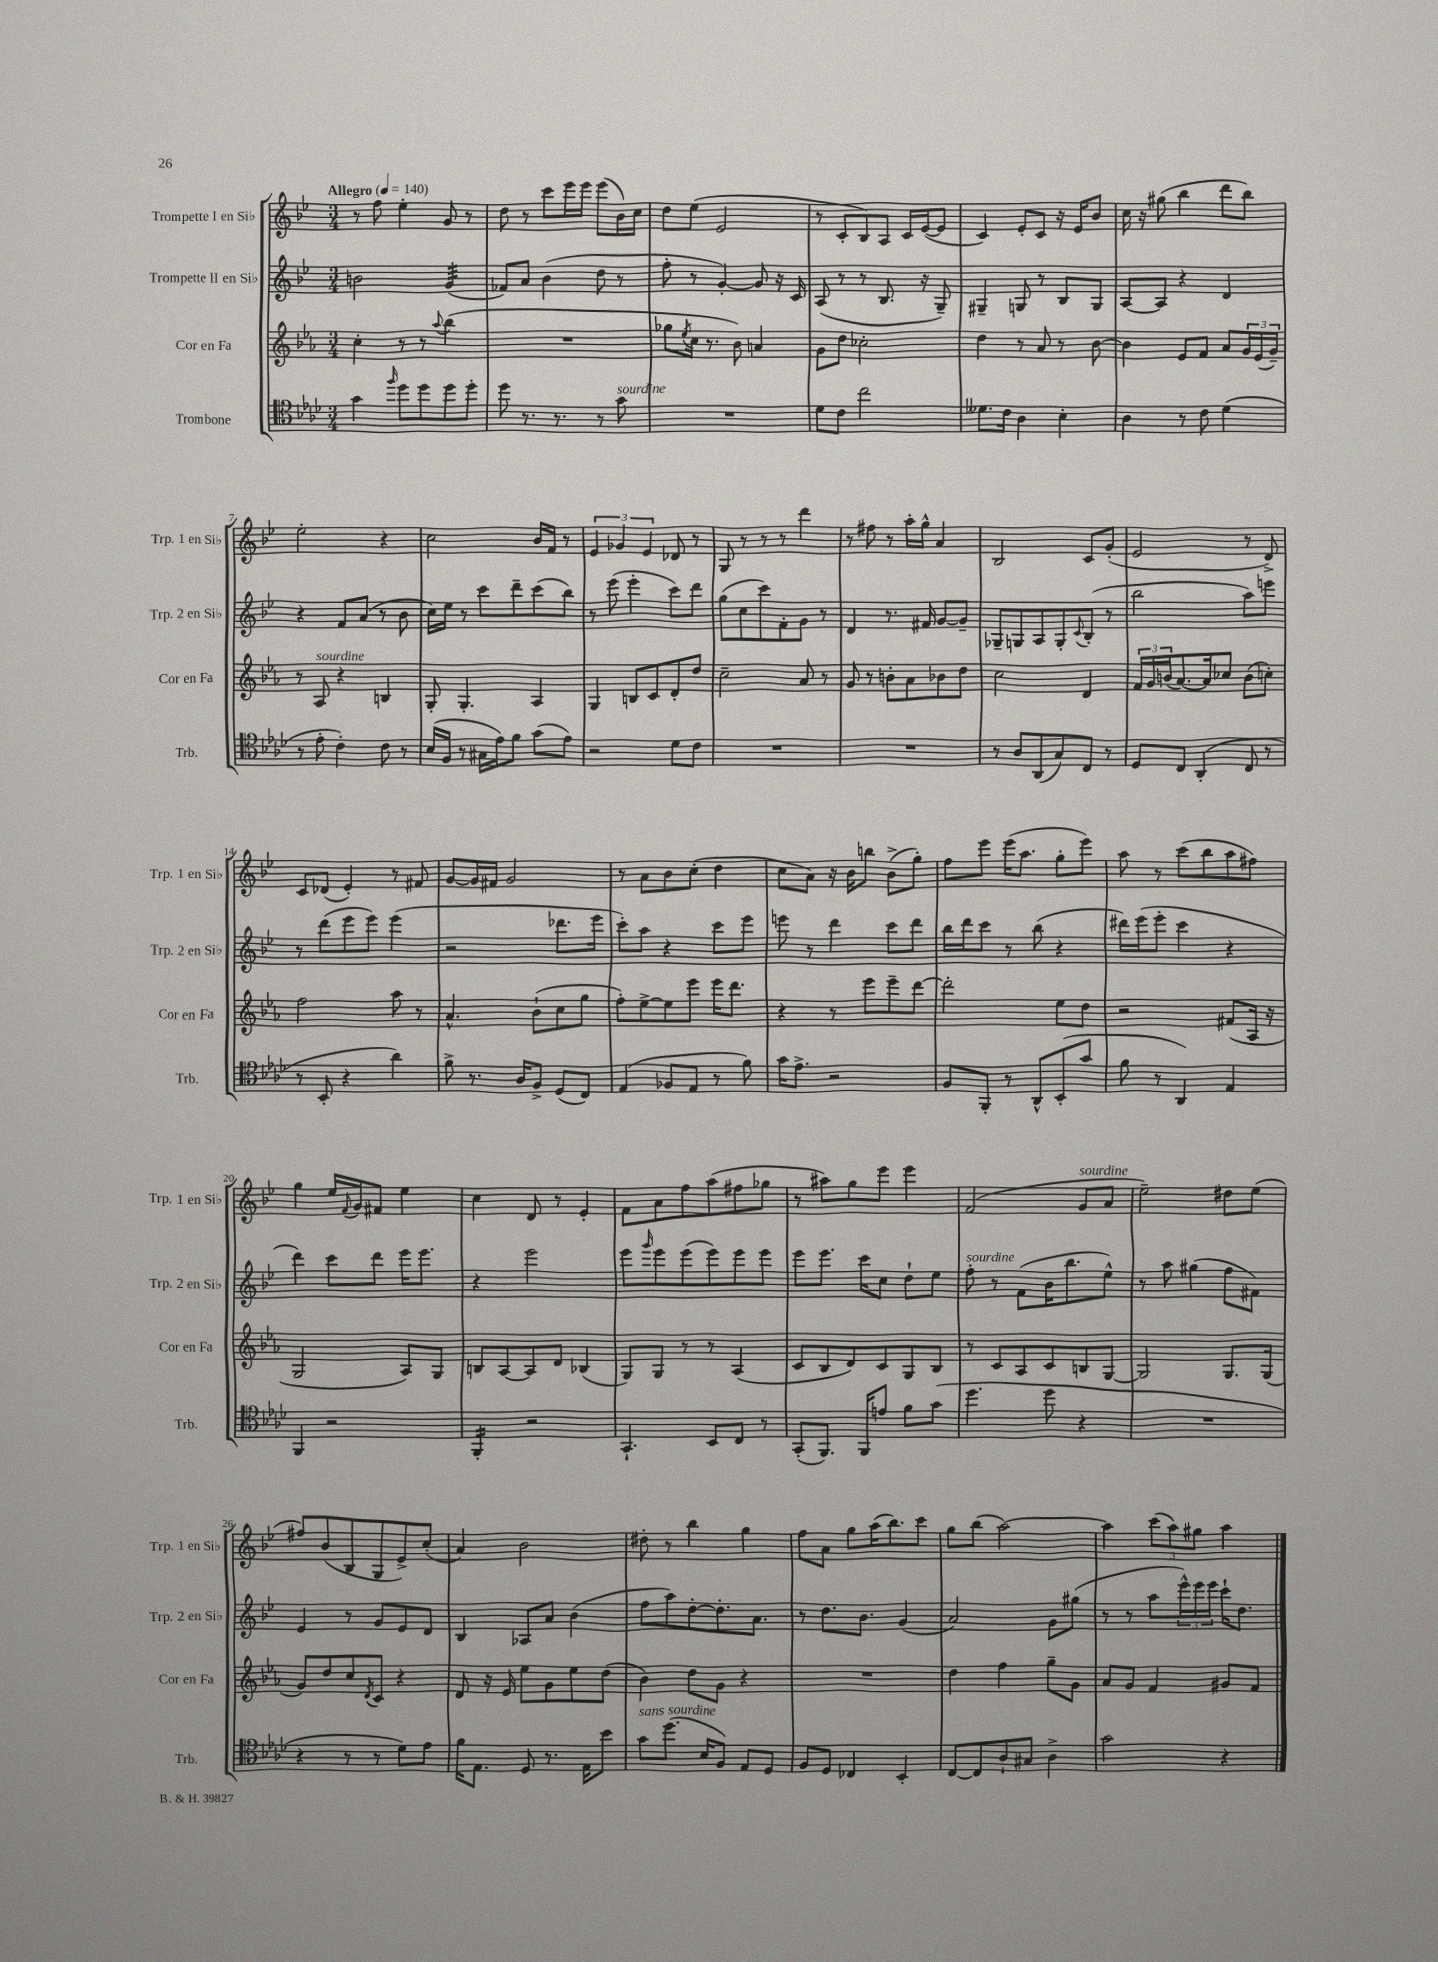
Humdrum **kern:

**kern	**kern	**kern	**kern
*staff4	*staff3	*staff2	*staff1
*clefC4	*clefG2	*clefG2	*clefG2
*k[b-e-a-d-]	*k[b-e-a-]	*k[b-e-]	*k[b-e-]
*M3/4	*M3/4	*M3/4	*M3/4
*MM140	*MM140	*MM140	*MM140
4g\	4cc'\	2b\	8r
.	.	.	8ff\
16qqff/	.	.	.
8dd-\L	8r	.	4ee-'\
8dd-\	8r	.	.
.	8qqaa-/	.	.
8dd-\	(4bb-\	(4g/	8g/
8dd-'\J	.	.	8r
=	=	=	=
8dd-\	2.r	8f-/L)	8dd\
8.r	.	8a/J	8r
.	.	(4b-\	8ccc\L
8.r	.	.	.
.	.	.	16eee-\L
.	.	.	16eee-\JJ
8r	.	8dd\	(8eee-\L
8g\	.	8r	16b-\L)
.	.	.	16cc\JJ
=	=	=	=
2.r	8gg-\L	8ff'\	8dd\L
.	8qee-/	.	.
.	16cc\Jk	8r	(8ee-\J
.	8.r	.	.
.	.	[4g'/)	2e-/
.	8b-\)	.	.
.	4a/	8g/]	.
.	.	16r	.
.	.	16c/	.
=	=	=	=
8d-\L	8g\L	(8A/	8r
8c\J	8dd\J	8r	8c'/L
2cc\	2cc-'\	8r	8B-/)
.	.	8.B-/	8A/J
.	.	.	16c/LL
.	.	16r	([16e-/J
.	.	8G~/)	8e-/]J
=	=	=	=
8.d--\L	4dd\	4G#~/	4c/)
16c\Jk	.	.	.
4A-\	8r	8G/	8e-'/L
.	8a-/	8r	8c/J
4B-'\	8r	8B-/L	16r
.	.	.	16e-/LK
.	[8b-\	8G/J	8b-/J
=	=	=	=
4A-\	4b-\]	[8A/L	16cc\
.	.	.	16r
.	.	8A/]J	(8gg#\
8r	8e-/L	4r	4bb-\
8c\	8f/J	.	.
(4d-\	8a-/L	4d/	8ddd\L
.	24g/L	.	8bb-\J)
.	(24e-/	.	.
.	24g~/JJ)	.	.
=	=	=	=
8r	8r	4r	2ee-'\
8e-'\	8A-/	.	.
4c'\)	4r	8f/L	.
.	.	(8a/J	.
8c\	4B/	8r	4r
8r	.	8b-\	.
=	=	=	=
(16B-/LL	8G'/	16cc\LL)	2cc\
16F/JJ	.	16ee-\JJ	.
8r	4.G'/	8r	.
16G#\LL	.	8ccc\L	.
16e-\J)	.	.	.
8f\J	.	8ddd~\	.
(8g\L	4A-/	(8ccc\	16b-/LL
.	.	.	16f/JJ
8e-\J)	.	8bb-\J)	8r
=	=	=	=
2r	4G/	8r	6e-/
.	.	(8eee-\	.
.	.	.	6g-/
.	8B/L	4eee-'\	.
.	.	.	6e-/
.	8c/	.	.
8d-\L	8d'/	8ccc\L)	8d-/
8c\J	8dd/J	8ddd\J	8r
=	=	=	=
2.r	2cc~\	(8gg\L	8G/
.	.	8cc\	8r
.	.	8ccc\)	8r
.	.	8f'\	8r
.	8a-/	8g\J	4ddd\
.	8r	8r	.
=	=	=	=
2.r	8g/	4d/	8r
.	8r	.	8ff#\
.	8b'\L	8.r	8r
.	8a-\	.	16aa'\LL
.	.	16f#/	16gg^^\JJ
.	8b-\	[8g/L	4a/
.	8dd\J	8g~/]J	.
=	=	=	=
8r	2cc\	8G-~/L	2B-/
8A-/L	.	8G/	.
(8AA-/	.	8A/	.
8G/)	.	8G'/	.
.	.	8qqc/	.
8C/J	4d/	(8B-'/J	8c/L
8r	.	8r	(8g'/J
=	=	=	=
8D-/L	24f/LL	2bb-\	2e-/
.	24g/	.	.
.	(24b/J	.	.
8C/J	[8.a-/)	.	.
(4AA-'/	.	.	.
.	16a-/]k	.	.
.	8cc-/J	.	.
8C/	(8b\L	8aa\L)	8r
8r	8cc'\J)	8eee\J	8d^/)
=	=	=	=
8r	2ff\	8r	8c/L
8BB-'/	.	(8ddd\L	(8d-/J
4r	.	8eee-\	4e-'/)
.	.	8eee-\J)	.
4a-\)	8aa-\	(4eee-\	8r
.	8r	.	8f#/
=	=	=	=
8f^\	4.a-^^/	2r	[8g/L
8.r	.	.	16g/]L
.	.	.	16f#/JJ
.	.	.	2g/
16A-/LK	.	.	.
8F^/J	(8b-`\L	.	.
(8D-/L	8cc\	8.ddd-\L	.
8C/J)	8gg\J	.	.
.	.	16eee-\Jk	.
=	=	=	=
(4E-/	8ff'\L)	8ccc'\L)	8r
.	[8ee-^\	8aa\J	8a\L
8F-/L	8ee-\]	4r	8b-\
8E-/J	8eee-\J	.	(8cc'\J
8r	16eee-\LK	8ccc\L	4dd\
.	8.ddd\J	.	.
8f\)	.	8eee-\J	.
=	=	=	=
16g\LK	4r	8eee\	8cc\L
8.e-^\J	.	.	.
.	.	8r	8a\J)
2r	8r	4ddd\	16r
.	.	.	16b-\LK
.	8eee-\L	.	8bb\J
.	8eee-~\	8ccc\L	(8b-^\L
.	[8ddd\J	8ddd\J	8gg'\J)
=	=	=	=
8F/L	2ddd'\]	16bb-\LL	8ff\L
.	.	16ddd\J	.
8FF'/J	.	8ccc\J	8eee-\J
8r	.	8r	(16eee-\LK
.	.	.	8.aa\J
8AA-^^/L	.	(8bb-\	.
(8BB-'/	8ee-\L	4r	8gg'\L
8g/J	8dd\J	.	8eee-\J)
=	=	=	=
8f\	2r	16ddd#\LL)	8aa\
.	.	(16eee-\J	.
8r	.	8eee-'\J	8r
4AA-/)	.	4ccc\	(8ccc\L
.	.	.	8bb-\
4E-/	(8f#/L	4r	8aa\
.	16A-/Jk	.	8ff#\J)
.	16r	.	.
=	=	=	=
4FF/	2G/	4ddd\)	4gg\
2r	.	8ccc\L	16ee-/LL
.	.	.	8qqf/
.	.	.	16g/J
.	.	8ddd\J	8f#/J
.	8A-/L)	16eee-\LK	4ee-\
.	.	8.eee-\J	.
.	8G/J	.	.
=	=	=	=
4FF'/	8B/L	4r	4cc\
.	[8A-/	.	.
2r	8A-/]	2eee-\	8d/
.	8d/J	.	8r
.	(4B-/	.	4e-'/
=	=	=	=
4.GG`/	8G/L)	8eee-\L	8f\L
.	.	16qqggg/	.
.	8G/J	8eee-\	8a\
.	8r	(8eee-\	8ff\
8BB-/L	8r	8eee-\)	(8aa\
8C/J	(4A-/	8eee-\	8ff#\
8r	.	8eee-\J	8gg-\J
=	=	=	=
(8GG'/L	8c/L	8eee-\L	8r
8.FF/J)	8B-/	8.eee-\J	8aa#\L)
.	8d/)	.	8gg\
16FF/LK	.	16ccc\LK	.
8e/J	8c/	8cc\J	8eee-\J
8f\L	8G/	8dd`\L	4eee-\
(8g\J	8B-/J	8ee-\J	.
=	=	=	=
4.dd-\	8r	8ff'\	(2f/
.	8c/L	8r	.
.	8A-/	(8f\L	.
8dd-\	8c/	16b-\K	.
.	.	8.bb-\	.
4r	8B/	.	8g/L
.	[8G/J	8ee-^^\J)	8a/J
=	=	=	=
2.r	2G/]	8r	2ee-~\)
.	.	8aa\	.
.	.	(4gg#\	.
.	8.G/L	8ff\L	8dd#\L
.	.	8f#\J)	(8ee-\J
.	(16G/Jk	.	.
=	=	=	=
4r	8g/L)	4e-/	8ff#/L)
.	8dd/	.	(8b-/
8r	8cc/	8r	8B-/
.	8qd/	.	.
8r	8c/J	8g/L	8G/
8d-\L)	4r	8e-/	8e-^/)
8e-\J	.	8d/J	(8cc'/J
=	=	=	=
16f\LK	8d/	4B-/	4a/)
8.E-\J	.	.	.
.	16r	.	.
.	16e-/	.	.
8D-/	8ee-\L	8A-/L	2b-\
8.r	8g\	8a/J	.
.	8ee-\	(4b-\	.
16E-\LK	.	.	.
8b-\J	(8dd\J	.	.
=	=	=	=
8g\L	4b-\)	8ff\L	8dd#'\
(8.dd-\J	.	8aa\)	8r
.	8dd\L	[8dd'\	4bb-\
16B-/LK	.	.	.
8F/J)	8g\J	8.dd'\]	.
8E-/L	4r	.	4gg\
.	.	8.a\J	.
8D-/J	.	.	.
=	=	=	=
8F/L	2.r	8r	8ff\L
8D-/J	.	8.dd\L	8a\J
4C-/	.	.	8gg\L
.	.	8.b-\J	.
.	.	.	(16aa\K
.	.	.	8.bb-\)
4BB-'/	.	(4g/	.
.	.	.	8ccc\J
=	=	=	=
[8C/L	4dd\	2a/)	8gg\L
8C/]	.	.	(8bb-\J
8A-`/	4ff\	.	[2aa\)
8G#/J	.	.	.
4A-^\	8gg~\L	8g\L	.
.	8g\J	(8gg#\J	.
=	=	=	=
2g\	8a-/L	8r	4aa\]
.	8g/J	8r	.
.	4f/	8aa\L	(12ccc\L
.	.	.	12aa\)
.	.	24eee-^^\L)	.
.	.	24eee-\	12gg#\J
.	.	24eee-\JJ	.
4r	8g#/L	16ccc`\LK	4aa\
.	.	8.dd\J	.
.	8f/J	.	.
==	==	==	==
*-	*-	*-	*-
